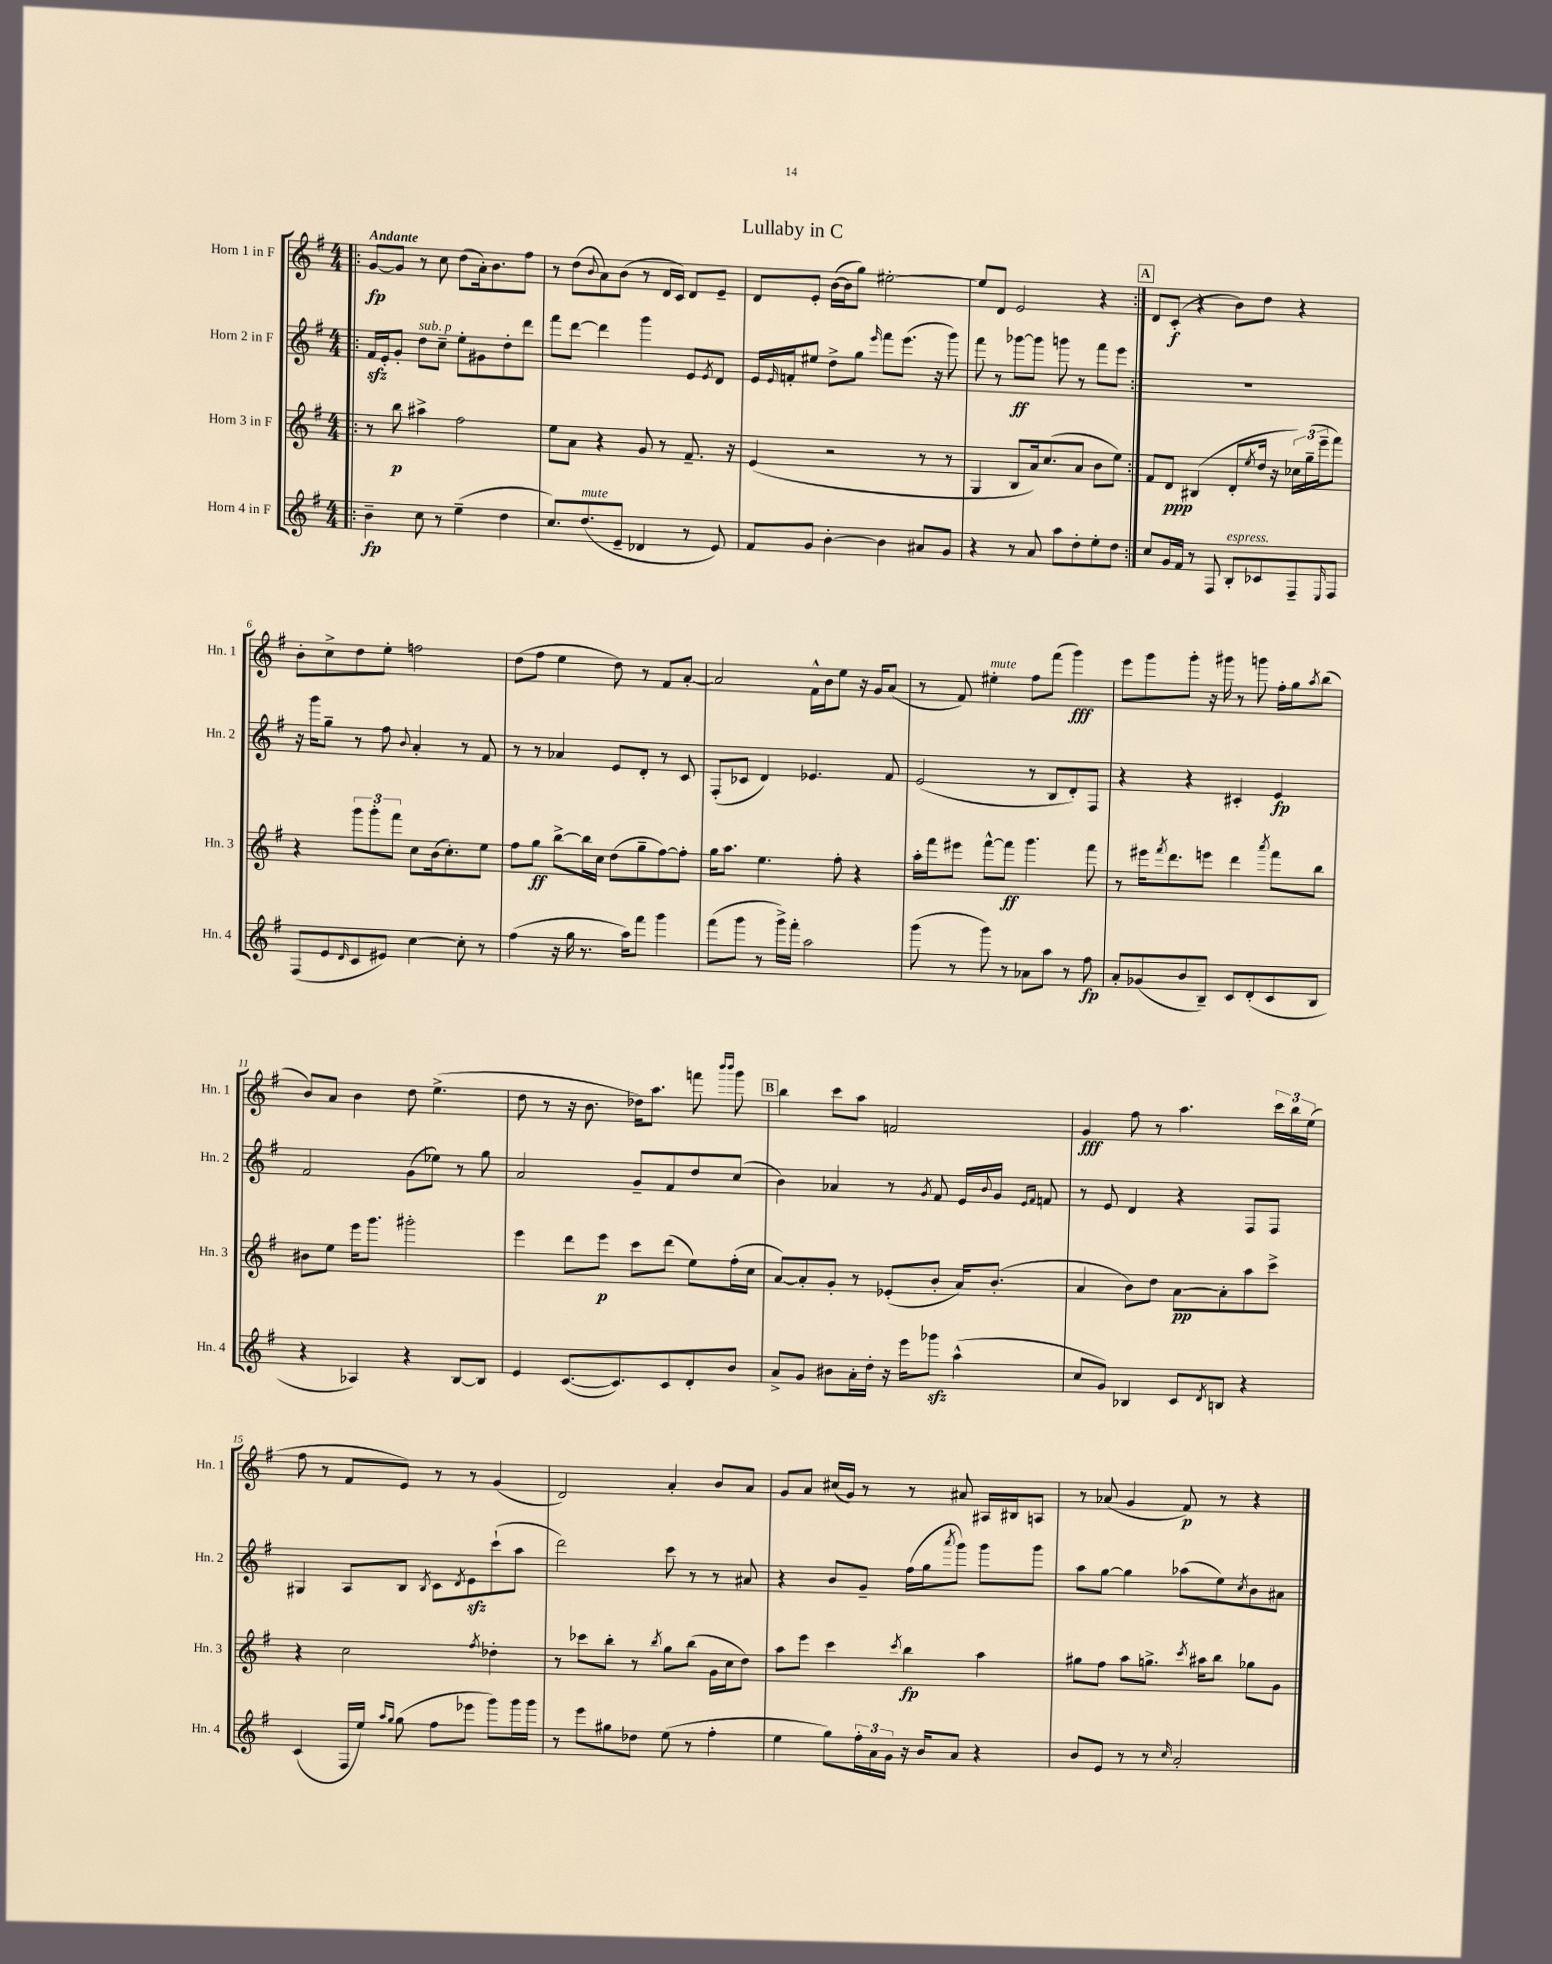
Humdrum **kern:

**kern	**dynam	**kern	**dynam	**kern	**dynam	**kern	**dynam
*part4	*part4	*part3	*part3	*part2	*part2	*part1	*part1
*staff4	*staff4	*staff3	*staff3	*staff2	*staff2	*staff1	*staff1
*I"Horn 4 in F	*	*I"Horn 3 in F	*	*I"Horn 2 in F	*	*I"Horn 1 in F	*
*I'Hn. 4	*	*I'Hn. 3	*	*I'Hn. 2	*	*I'Hn. 1	*
*clefG2	*	*clefG2	*	*clefG2	*	*clefG2	*
*k[f#]	*	*k[f#]	*	*k[f#]	*	*k[f#]	*
*M4/4	*	*M4/4	*	*M4/4	*	*M4/4	*
=1!|:	=1!|:	=1!|:	=1!|:	=1!|:	=1!|:	=1!|:	=1!|:
!	!	!	!	!	!	!LO:TX:a:B:t=Andante	!
4b~\	fp	8r	.	16f#zz/LL	.	[8g/L	fp
.	.	.	.	16e'/J	.	.	.
.	.	8bb\	p	8g'/J	.	8g/J]	.
!	!	!	!	!LO:TX:a:i:t=sub. p	!	!	!
8cc\	.	4aa#X^\	.	8dd\L	.	8r	.
8r	.	.	.	8cc~\J	.	8cc\	.
(4ee~\	.	2ff#\	.	8ee'\L	.	(8dd\L	.
.	.	.	.	8g#X\	.	16a'\k)	.
.	.	.	.	.	.	8.b\	.
4dd\	.	.	.	8dd'\	.	.	.
.	.	.	.	8ddd\J	.	8ff#\J	.
=2	=2	=2	=2	=2	=2	=2	=2
8.cc/L)	.	8ee\L	.	8fff#\L	.	8r	.
.	.	8a\J	.	[8ddd\J	.	(8dd\L	.
!LO:TX:a:i:t=mute	!	!	!	!	!	!	!
(8.dd/	.	.	.	.	.	.	.
.	.	.	.	.	.	8qqb/	.
.	.	4r	.	4ddd\]	.	8a\)	.
8e~/J	.	.	.	.	.	(8b\J	.
4d-X/	.	8g/	.	4ggg\	.	8r	.
.	.	8r	.	.	.	16d/LL	.
.	.	.	.	.	.	16c/JJ)	.
8r	.	8.f#~/	.	8e/L	.	8d/L	.
.	.	.	.	8qe/	.	.	.
8e/)	.	.	.	8d/J	.	8e~/J	.
.	.	16r	.	.	.	.	.
=3	=3	=3	=3	=3	=3	=3	=3
8f#/L	.	(4e/	.	16e/LL	.	8d/L	.
.	.	.	.	16qqe/	.	.	.
.	.	.	.	16fn'/J	.	.	.
8g/J	.	.	.	8ee#X/J	.	8e'/J	.
[4b'\	.	2r	.	8dd^\L	.	([16b\LL	.
.	.	.	.	.	.	16b\J]	.
.	.	.	.	8gg\J	.	8gg\J)	.
.	.	.	.	16qqeee/	.	.	.
4b\]	.	.	.	8fff#\L	.	[2ee#X'\	.
.	.	.	.	(8.eee\J	.	.	.
8a#X/L	.	8r	.	.	.	.	.
.	.	.	.	16r	.	.	.
8g/J	.	8r	.	8ggg\)	.	.	.
=4	=4	=4	=4	=4	=4	=4	=4
4r	.	4G/	.	8fff#\	.	8ee#/L]	.
.	.	.	.	8r	.	8d/J	.
8r	.	8B/L	.	[8ggg-X\L	ff	2e/	.
8a/	.	16a/k)	.	8ggg-\J]	.	.	.
.	.	(8.cc/	.	.	.	.	.
8aa\L	.	.	.	8gggn\	.	.	.
8dd'\	.	8a/J	.	8r	.	.	.
8ee'\	.	8b\L	.	8fff#\L	.	4r	.
8dd\J	.	8ee\J)	.	8eee\J	.	.	.
!!LO:REH:place=s1:t=A
=5:|!	=5:|!	=5:|!	=5:|!	=5:|!	=5:|!	=5:|!	=5:|!
8cc/L	.	8f#/L	.	1r	.	8d/L	.
16g/L	.	8d/J	ppp	.	.	(8c'/J	f
16f#/JJ	.	.	.	.	.	.	.
8r	.	(4B#X/	.	.	.	4r	.
8F#/	.	.	.	.	.	.	.
!LO:TX:a:i:t=espress.	!	!	!	!	!	!	!
8B'/L	.	8d'/L	.	.	.	8b\L)	.
.	.	8qee/	.	.	.	.	.
8c-X/	.	16dd/Jk	.	.	.	8dd\J	.
.	.	16r	.	.	.	.	.
8F#~/	.	24cc-X\LL)	.	.	.	4r	.
.	.	(24gg~\	.	.	.	.	.
.	.	24eee~\J	.	.	.	.	.
16qqE/	.	.	.	.	.	.	.
8F#/J	.	8fff#\J)	.	.	.	.	.
!!LO:LB:g=z
=6	=6	=6	=6	=6	=6	=6	=6
(8F#/L	.	4r	.	16r	.	8b'\L	.
.	.	.	.	16ggg\KL	.	.	.
8e/	.	.	.	8gg~\J	.	8cc^\	.
16qqd/	.	.	.	.	.	.	.
8c/	.	12ggg\L	.	8r	.	8dd\	.
.	.	12ggg'\	.	.	.	.	.
8e#X/J)	.	.	.	8ff#\	.	8ee'\J	.
.	.	12fff#\J	.	.	.	.	.
.	.	.	.	8qqb/	.	.	.
[4cc\	.	8cc\L	.	4a'/	.	2ffn\	.
.	.	(16b\k	.	.	.	.	.
.	.	8.cc'\)	.	.	.	.	.
8cc'\]	.	.	.	8r	.	.	.
8r	.	8ee\J	.	8f#/	.	.	.
=7	=7	=7	=7	=7	=7	=7	=7
(4ff#\	.	8ff#\L	.	8r	.	(8dd\L	.
.	.	8gg\J	ff	8r	.	8ff#\J	.
16r	.	[8bb^\L	.	4a-X/	.	4ee\	.
16gg\	.	.	.	.	.	.	.
8.r	.	16bb\L]	.	.	.	.	.
.	.	16cc\JJ	.	.	.	.	.
.	.	(8dd\L	.	8e/L	.	8dd\)	.
16aa\KL)	.	.	.	.	.	.	.
8fff#\J	.	8gg~\	.	8d'/J	.	8r	.
4ggg\	.	[8ff#\)	.	8r	.	8f#/L	.
.	.	8ff#'\J]	.	8c/	.	[8a'/J	.
=8	=8	=8	=8	=8	=8	=8	=8
(8fff#\L	.	16gg\KL	.	(8F#'/L	.	2a/]	.
.	.	8.aa\J	.	.	.	.	.
8ggg\J	.	.	.	8c-X/J	.	.	.
8r	.	4.ee\	.	4d/)	.	.	.
16ggg^\LL)	.	.	.	.	.	.	.
16fff#'\JJ	.	.	.	.	.	.	.
2aa\	.	.	.	4.e-X/	.	16f#^^\LL	.
.	.	.	.	.	.	16b\J	.
.	.	8ff#'\	.	.	.	8ee\J	.
.	.	4r	.	.	.	16r	.
.	.	.	.	.	.	16g/KL	.
.	.	.	.	8f#/	.	(8a/J	.
=9	=9	=9	=9	=9	=9	=9	=9
(8ggg\	.	16aa'\LL	.	(2e/	.	8r	.
.	.	16fff#\J	.	.	.	.	.
8r	.	8eee#X\J	.	.	.	8f#/)	.
!	!	!	!	!	!	!LO:TX:a:i:t=mute	!
8ggg\)	.	[8fff#^^\L	.	.	.	4ee#X'\	.
8r	.	8fff#\J]	ff	.	.	.	.
8a-X\L	.	4.ggg\	.	8r	.	8ff#\L	.
8aa\J	.	.	.	8B/L	.	(8fff#\J	.
8r	.	.	.	8d'/)	.	4ggg\)	fff
8ff#\	fp	8fff#\	.	8F#/J	.	.	.
=10	=10	=10	=10	=10	=10	=10	=10
8a'/L	.	8r	.	4r	.	8eee\L	.
(8g-X/	.	16eee#X\KL	.	.	.	8ggg\	.
.	.	8qfff#/	.	.	.	.	.
.	.	8.ddd\	.	.	.	.	.
8b/	.	.	.	4r	.	8ggg'\J	.
8B~/J)	.	8eeen\J	.	.	.	16r	.
.	.	.	.	.	.	16ggg#X\	.
8c/L	.	4ddd\	.	4c#X'/	.	8r	.
(8d'/	.	.	.	.	.	8gggn\	.
.	.	8qaaa/	.	.	.	.	.
8c/	.	8fff#\L	.	4e/	fp	16ff#'\LL	.
.	.	.	.	.	.	16gg\J	.
.	.	.	.	.	.	8qaa/	.
8B/J	.	8bb\J	.	.	.	(8bb\J	.
!!LO:LB:g=z
=11	=11	=11	=11	=11	=11	=11	=11
4r	.	8b#X\L	.	2f#/	.	8b/L)	.
.	.	8ee\J	.	.	.	8a/J	.
4A-X/)	.	16eee\KL	.	.	.	4b\	.
.	.	8.ggg\J	.	.	.	.	.
4r	.	2ggg#X'\	.	(8g\L	.	8dd\	.
.	.	.	.	8ee-X\J)	.	(4.ee^\	.
[8B/L	.	.	.	8r	.	.	.
8B/J]	.	.	.	8gg\	.	.	.
=12	=12	=12	=12	=12	=12	=12	=12
4e/	.	4eee\	.	2a/	.	8dd\	.
.	.	.	.	.	.	8r	.
([8.c/L	.	8ddd\L	.	.	.	16r	.
.	.	.	.	.	.	8.b\	.
.	.	8eee\J	p	.	.	.	.
8.c/])	.	.	.	.	.	.	.
.	.	8ccc\L	.	8g~/L	.	16dd-X\KL)	.
.	.	.	.	.	.	8.aa\J	.
8c/	.	(8ddd\J	.	8f#/	.	.	.
8d'/	.	8ee\L)	.	8dd/	.	8fffn\	.
.	.	.	.	.	.	16qqbbb/LL	.
.	.	.	.	.	.	16qqbbb/JJ	.
8b/J	.	(16ff#'\L	.	(8cc/J	.	8ggg\	.
.	.	16cc\JJ	.	.	.	.	.
!!LO:REH:place=s1:t=B
=13	=13	=13	=13	=13	=13	=13	=13
8a^/L	.	[8a/L)	.	4b\)	.	4bb\	.
8g/J	.	8a'/]	.	.	.	.	.
8b#X\L	.	8g'/J	.	4a-X/	.	8ccc\L	.
16a'\L	.	8r	.	.	.	8aa\J	.
16dd'\JJ	.	.	.	.	.	.	.
16r	.	(8e-X'/L	.	8r	.	2fn/	.
16eee\KL	.	.	.	.	.	.	.
.	.	.	.	8qg/	.	.	.
8ggg-Xzz\J	.	8b'/J	.	8f#/	.	.	.
(4aa^^\	.	16a/KL)	.	16e/LL	.	.	.
.	.	.	.	8qqb/	.	.	.
.	.	(8.b'/J	.	16g/JJ	.	.	.
.	.	.	.	16qqe/LL	.	.	.
.	.	.	.	16qqf#/JJ	.	.	.
.	.	.	.	8fn/	.	.	.
=14	=14	=14	=14	=14	=14	=14	=14
8cc/L	.	4a/	.	8r	.	4g/	fff
8g/J)	.	.	.	8e/	.	.	.
4B-X/	.	8b\L)	.	4d/	.	8ff#\	.
.	.	8dd\J	.	.	.	8r	.
8c/L	.	[8a\L	pp	4r	.	4.aa\	.
8qd/	.	.	.	.	.	.	.
8Bn/J	.	8a'\]	.	.	.	.	.
4r	.	8aa\	.	8F#/L	.	.	.
.	.	8ccc^\J	.	8F#/J	.	24ccc\LL	.
.	.	.	.	.	.	24bb\	.
.	.	.	.	.	.	(24ee\JJ	.
!!LO:LB:g=z
=15	=15	=15	=15	=15	=15	=15	=15
(4c/	.	4r	.	4G#X/	.	8ff#\	.
.	.	.	.	.	.	8r	.
16F#/LL	.	2cc\	.	8A/L	.	8f#/L	.
16ee/JJ)	.	.	.	.	.	.	.
16qqaa/LL	.	.	.	.	.	.	.
16qqgg/JJ	.	.	.	.	.	.	.
(8gg\	.	.	.	8B/J	.	8e/J)	.
.	.	.	.	8qB/	.	.	.
8ff#\L	.	.	.	8c\L	.	8r	.
.	.	.	.	8qd/	.	.	.
8eee-X\J	.	.	.	8ezz\	.	8r	.
.	.	8qff#/	.	.	.	.	.
8ggg\L)	.	4dd-X'\	.	(8ccc`\	.	(4g/	.
16ggg\L	.	.	.	8aa\J	.	.	.
16ggg\JJ	.	.	.	.	.	.	.
=16	=16	=16	=16	=16	=16	=16	=16
8r	.	8r	.	2ddd\)	.	2d/)	.
8eee\L	.	8ccc-X\L	.	.	.	.	.
8gg#X\	.	8bb'\J	.	.	.	.	.
8dd-X\J	.	8r	.	.	.	.	.
.	.	8qbb/	.	.	.	.	.
(8ee\	.	8gg\L	.	8ccc\	.	4a'/	.
8r	.	(8bb\J	.	8r	.	.	.
4ff#'\	.	16g\LL	.	8r	.	8b/L	.
.	.	16cc\J	.	.	.	.	.
.	.	8dd\J)	.	8a#X/	.	8a/J	.
=17	=17	=17	=17	=17	=17	=17	=17
4ee\	.	8aa\L	.	4r	.	8g/L	.
.	.	8eee\J	.	.	.	8a/J	.
8gg\L)	.	4ccc\	.	8b/L	.	(16cc#X/LL	.
.	.	.	.	.	.	16g/JJ)	.
24ff#'\L	.	.	.	8g~/J	.	8r	.
24a\	.	.	.	.	.	.	.
24g\JJ	.	.	.	.	.	.	.
.	.	8qccc/	.	.	.	.	.
16r	.	4bb\	fp	(16ff#\LL	.	8r	.
16b/KL	.	.	.	16gg\J	.	.	.
.	.	.	.	8qaaa/	.	.	.
8a/J	.	.	.	8ggg\J)	.	8a#X/	.
4r	.	4aa\	.	8ggg\L	.	16A#X/LL	.
.	.	.	.	.	.	16B#X/J	.
.	.	.	.	8ggg\J	.	8An/J	.
=18	=18	=18	=18	=18	=18	=18	=18
8b/L	.	8gg#X\L	.	8aa\L	.	8r	.
8e/J	.	8ff#\J	.	[8gg\J	.	(8a-X/	.
8r	.	8aa\L	.	4gg\]	.	4g/	.
8r	.	8.ggn^\J	.	.	.	.	.
16qqcc/	.	.	.	.	.	.	.
2a'/	.	.	.	(8aa-X\L	.	8f#/)	p
.	.	8qccc/	.	.	.	.	.
.	.	16aa#X\KL	.	.	.	.	.
.	.	8bb\J	.	8ee\)	.	8r	.
.	.	.	.	8qcc/	.	.	.
.	.	8gg-X\L	.	8b\	.	4r	.
.	.	8g\J	.	8a#X\J	.	.	.
==	==	==	==	==	==	==	==
*-	*-	*-	*-	*-	*-	*-	*-
